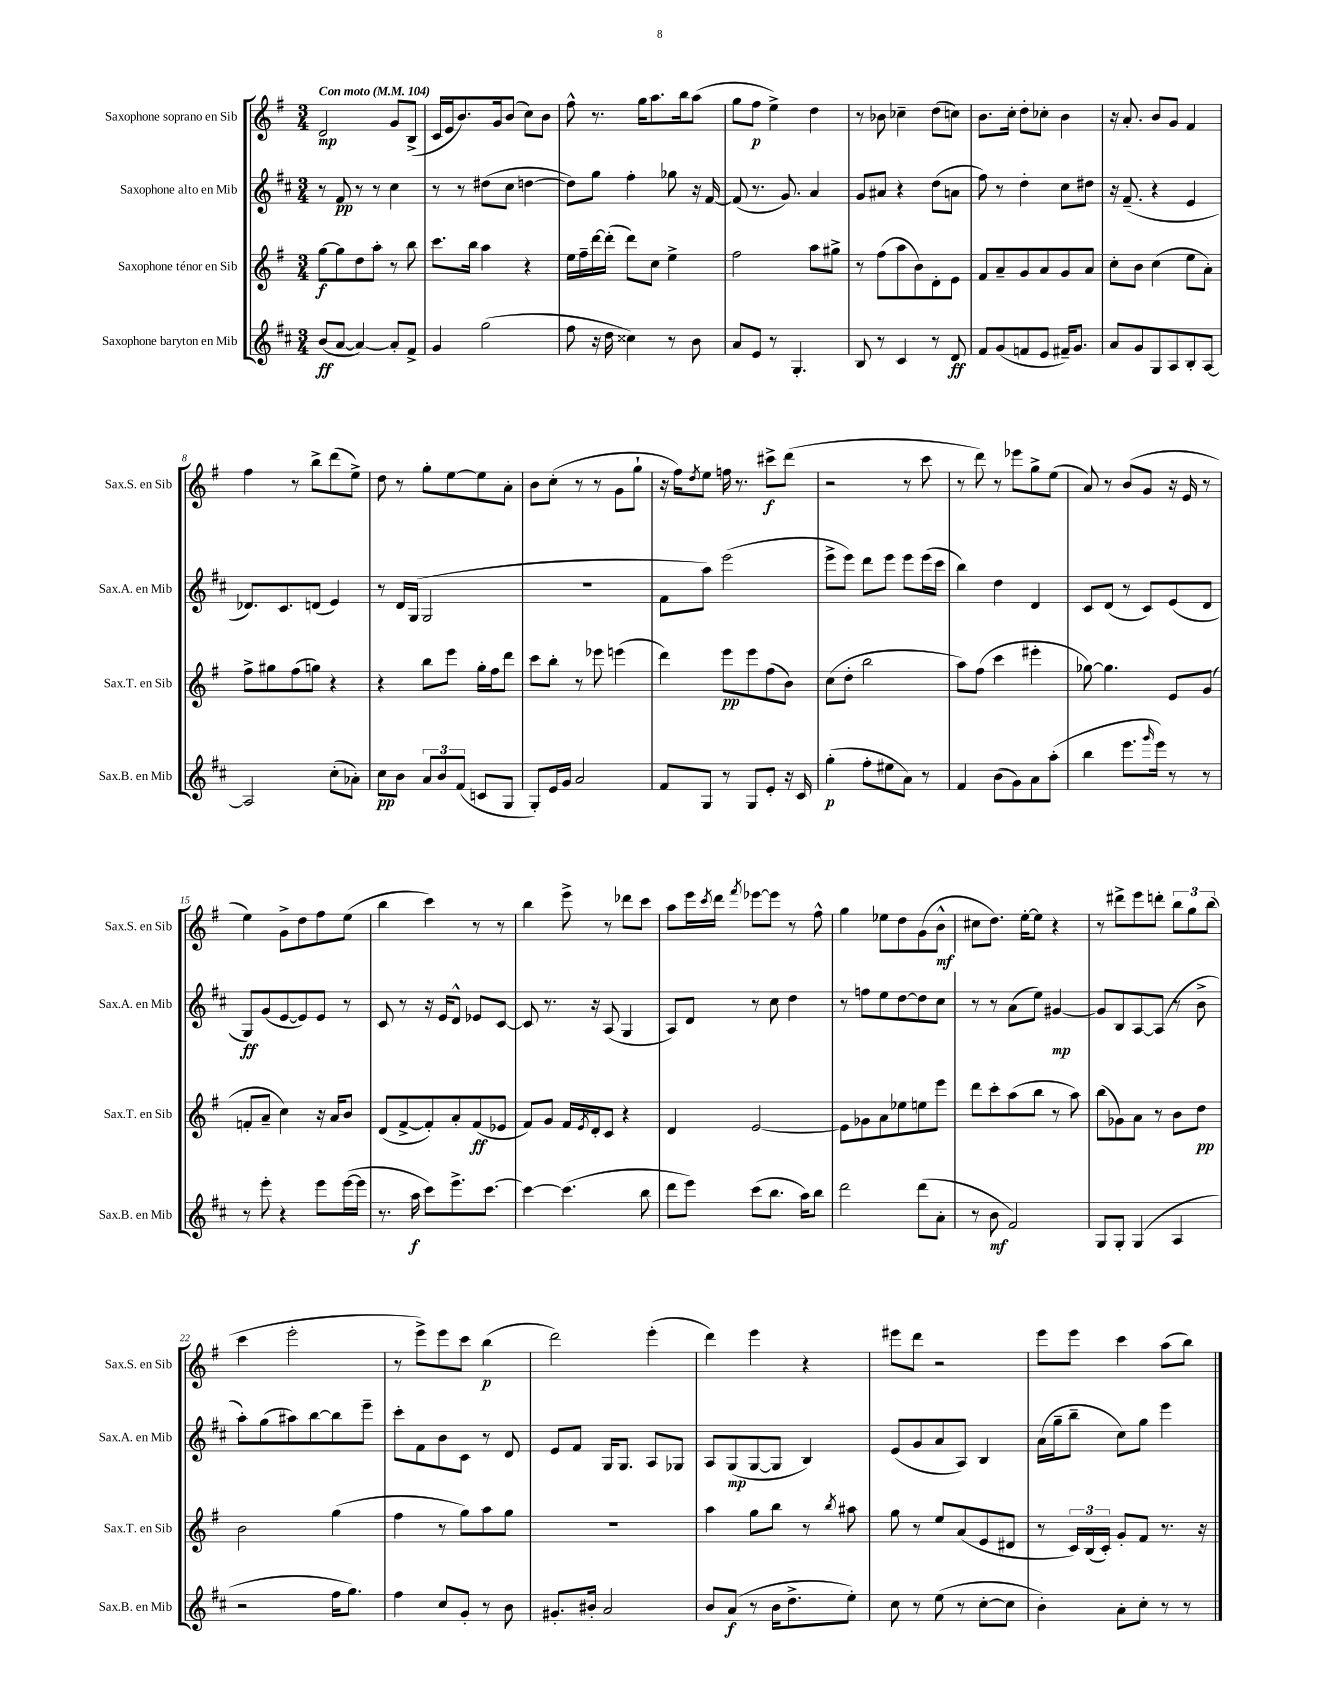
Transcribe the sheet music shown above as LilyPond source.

<<
\new StaffGroup <<
\new Staff = "s0" \with { instrumentName = "Saxophone soprano en Sib" shortInstrumentName = "Sax.S. en Sib" } {
    \clef treble \key g \major \numericTimeSignature \time 3/4 \tempo "Con moto" 4 = 104
    d'2\mp g'8 b8->( |
    c'16 e'16 b'8.) g'16 b'8( c''8) b'8 |
    fis''8-^ r8. g''16 a''8. b''16 a''8( |
    g''8 fis''8\p e''4->) d''4 |
    r8 bes'8 ces''4-- d''8( c''8) |
    b'8. c''16-. d''8-. ces''8-. b'4 |
    r16 a'8.-. b'8 g'8 fis'4 |
    fis''4 r8 b''8-> d'''8( e''8->) |
    d''8 r8 g''8-. e''8~ e''8 a'8-. |
    b'8 c''8-.( r8 r8 g'8 g''8-! |
    r16 fis''16) \acciaccatura { d''8 } e''8 f''16 r8. cis'''8->\f d'''8( |
    r2 r8 c'''8 |
    r8 d'''8) r8 ees'''8 g''8-> e''8( |
    a'8) r8 b'8( g'8 r16 e'16 r8 |
    e''4) g'8-> d''8 fis''8 e''8( |
    b''4 c'''4) r8 r8 |
    b''4 e'''8-> r8 des'''8 c'''8 |
    a''8 e'''16 \acciaccatura { c'''8 } d'''16 \acciaccatura { fis'''8 } ees'''8~ ees'''8 r8 fis''8-^ |
    g''4 ees''8 d''8 g'8( b'8-^\mf |
    cis''8 d''8.) e''16~-. e''8 r4 |
    r8 dis'''8-> e'''8 d'''8-. \tuplet 3/2 { b''8 g''8 b''8( } |
    c'''4 e'''2-. |
    r8 e'''8->) e'''8 c'''8 b''4\p( |
    d'''2) e'''4-.( |
    d'''4) e'''4 r4 |
    eis'''8 d'''8 r2 |
    e'''8 e'''8 c'''4 a''8( b''8) \bar "|." |
}
\new Staff = "s1" \with { instrumentName = "Saxophone alto en Mib" shortInstrumentName = "Sax.A. en Mib" } {
    \clef treble \key d \major \numericTimeSignature \time 3/4
    r8 fis'8\pp r8 r8 cis''4 |
    r8 r8 dis''8( cis''8 d''4~ |
    d''8) g''8 fis''4-. ges''8 r16 fis'16~ |
    fis'8( r8. g'8.) a'4 |
    g'8 ais'8 r4 d''8( a'8 |
    fis''8) r8 d''4-. cis''8 dis''8 |
    r16 fis'8.--( r4 e'4 |
    des'8.) cis'8. d'8( e'4) |
    r8 d'16 g16( g2 |
    R2. |
    fis'8 a''8) e'''2( |
    e'''8-> e'''8) d'''8 e'''8 e'''8 e'''16( cis'''16 |
    b''4) d''4 d'4 |
    cis'8 d'8( r8 cis'8) e'8( d'8 |
    g8\ff) g'8( e'8~ e'8) e'8 r8 |
    cis'8 r8 r16 e'16 d'8-^ ees'8 cis'8~ |
    cis'8 r8. r16 a8( g4 |
    a8) d'8 r8 cis''8 d''4 |
    r8 f''8 e''8 d''8~ d''8 cis''8 |
    r8 r8 a'8( e''8) gis'4~\mp |
    gis'8 b8 a8~ a8( r8 b'8-> |
    a''8-.) g''8( ais''8) b''8~ b''8 e'''8-- |
    cis'''8-. fis'8 b'8 cis'8 r8 d'8 |
    e'8 fis'8 g16 g8. a8 ges8 |
    a8 g8\mp( g8~ g8 b4) |
    e'8( g'8 a'8 a8) b4 |
    a'16( g''16-- b''8-- cis''8) g''8 e'''4 \bar "|." |
}
\new Staff = "s2" \with { instrumentName = "Saxophone ténor en Sib" shortInstrumentName = "Sax.T. en Sib" } {
    \clef treble \key g \major \numericTimeSignature \time 3/4
    g''8~\f g''8 d''8 a''8-. r8 b''8 |
    c'''8. b''16 a''4 r4 |
    e''16 fis''16-- d'''16~ d'''16-.( d'''8) c''8 e''4-> |
    fis''2 a''8 gis''8-> |
    r8 fis''8( a''8 b'8) d'8-. e'8 |
    fis'8 a'8-- g'8 a'8 g'8 a'8 |
    c''8-. b'8 c''4( e''8 a'8-.) |
    fis''8-> gis''8 fis''8( g''8) r4 |
    r4 b''8 e'''8 g''16-. fis''16 d'''8 |
    c'''8 b''8-. r8 ees'''8 e'''4( |
    d'''4) e'''8\pp e'''8 fis''8( b'8) |
    c''8( d''8-. b''2 |
    a''8) fis''8( c'''4 eis'''4-. |
    ges''8~) ges''4. e'8 g'8( |
    f'8-. a'8-- c''4) r16 a'16 b'8 |
    d'8( fis'8~-> fis'8-.) a'8-. fis'8\ff( ees'8 |
    fis'8) g'8 fis'16 \acciaccatura { e'8 } d'16-. c'8 r4 |
    d'4 e'2~ |
    e'8 ges'8 a'8 ees''8 e''8 e'''8 |
    d'''8 c'''8-. a''8( b''8 r8 a''8) |
    b''8( ges'8) a'8 r8 b'8 d''8\pp |
    b'2 g''4( |
    fis''4 r8 g''8) a''8 g''8 |
    R2. |
    a''4 g''8 b''8 r8 \acciaccatura { b''8 } ais''8 |
    g''8 r8 e''8 a'8( e'8 dis'8 |
    r8 \tuplet 3/2 { c'16) b16( c'16-.) } g'8-. fis'8 r8. r16 \bar "|." |
}
\new Staff = "s3" \with { instrumentName = "Saxophone baryton en Mib" shortInstrumentName = "Sax.B. en Mib" } {
    \clef treble \key d \major \numericTimeSignature \time 3/4
    b'8\ff( a'8~ a'4~) a'8-. fis'8-> |
    g'4 g''2( |
    fis''8 r16 d''16 cisis''4) r8 b'8 |
    a'8 e'8 r8 g4.-. |
    b8 r8 cis'4 r8 d'8\ff |
    fis'8 g'8( f'8 e'8 fis'16--) g'8. |
    a'8 g'8 g8 a8 b8-. a8~ |
    a2 cis''8-.( aes'8-.) |
    cis''8\pp b'8 \tuplet 3/2 { a'8 b'8 fis'8( } c'8 g8 |
    g8-.) e'16 g'16 a'2 |
    fis'8 g8 r8 g8 e'8-. r16 cis'16 |
    g''4-.\p( fis''8-. eis''8 a'8) r8 |
    fis'4 b'8( g'8) a'8 a''8-.( |
    b''4 e'''8. \grace { g'''16 } e'''16) r8 r8 |
    r8 e'''8-. r4 e'''8 e'''16~( e'''16 |
    r8. a''16\f cis'''8) e'''8.-> cis'''8.~ |
    cis'''4~ cis'''4.( b''8 |
    d'''8 e'''8) cis'''8( b''8. a''16) b''8 |
    d'''2 d'''8( a'8-. |
    r8 b'8\mf fis'2) |
    g8 g8-. g4( a4 |
    r2 fis''16 g''8.) |
    fis''4 cis''8 g'8-. r8 b'8 |
    gis'8.-. bis'16-. a'2 |
    b'8 a'8\f( r8 b'16 d''8.-> e''8-.) |
    cis''8 r8 e''8( r8 cis''8~-. cis''8 |
    b'4-.) a'8-. cis''8-. r8 r8 \bar "|." |
}
>>
>>
